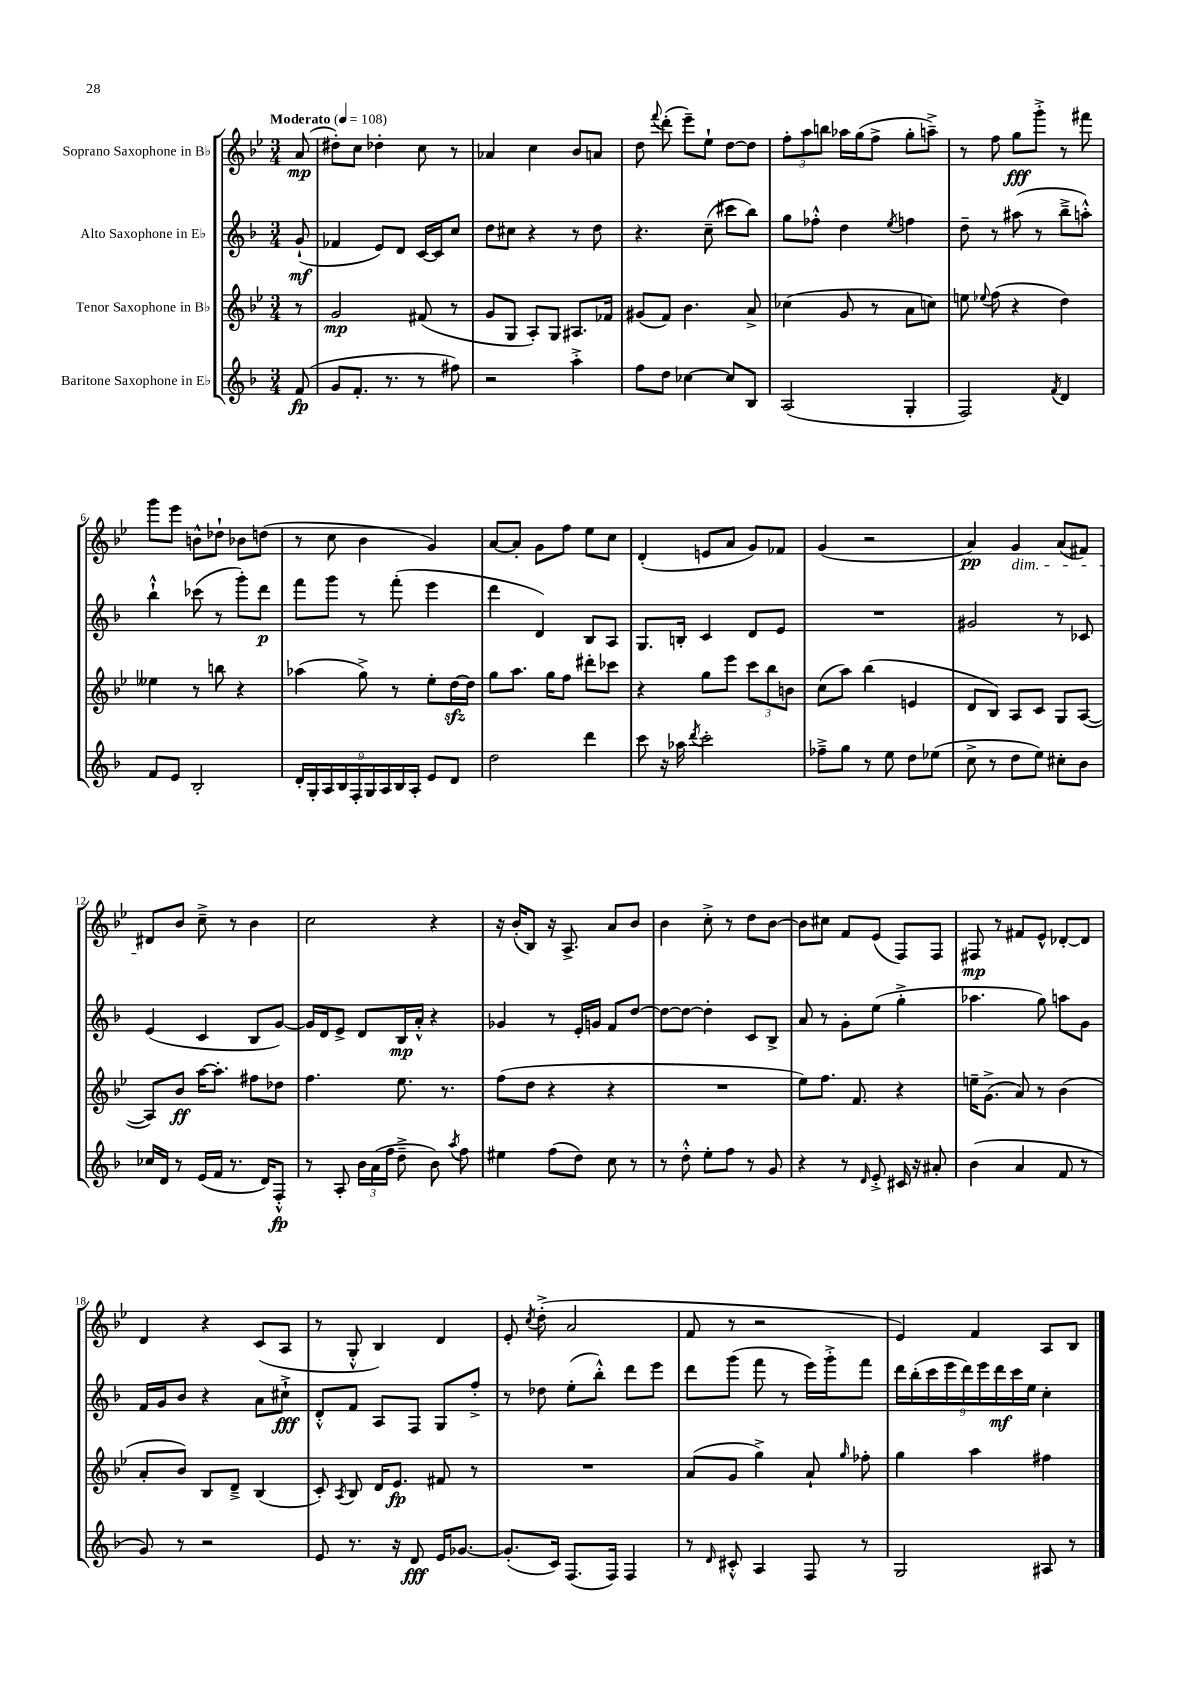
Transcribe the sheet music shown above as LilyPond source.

<<
\new StaffGroup <<
\new Staff = "s0" \with { instrumentName = "Soprano Saxophone in Bb" } {
    \clef treble \key bes \major \numericTimeSignature \time 3/4 \partial 8 \tempo "Moderato" 4 = 108
    \autoBeamOff a'8\mp( |
    dis''8[-.) c''8] des''4-. c''8 r8 |
    aes'4 c''4 bes'8[ a'8] |
    d''8 \appoggiatura { f'''8 } d'''8-.( ees'''8[--) ees''8]-! d''8[~ d''8] |
    \tuplet 3/2 { f''8[-. a''8 b''8] } aes''16[ g''16( f''8]-> g''8[-. a''8]--->) |
    r8 f''8 g''8[\fff g'''8]-.-> r8 fis'''8 |
    g'''8[ ees'''8] b'8[-^ des''8]-! bes'8[ d''8]( |
    r8 c''8 bes'4 g'4) |
    a'8[~ a'8]-. g'8[ f''8] ees''8[ c''8] |
    d'4-.( e'8[ a'8] g'8[) fes'8] |
    g'4( r2 |
    a'4\pp) g'4\dim a'8[( fis'8]) |
    dis'8[\! bes'8] c''8---> r8 bes'4 |
    c''2 r4 |
    r16 bes'16[-.( bes8]) r16 a8.-> a'8[ bes'8] |
    bes'4 c''8-.-> r8 d''8[ bes'8]~ |
    bes'8[ cis''8] f'8[ ees'8]( f8[) f8] |
    fis8\mp r8 fis'8[ ees'8]-^ des'8[~-. des'8] |
    d'4 r4 c'8[( a8] |
    r8 g8-.-^ bes4) d'4 |
    ees'8-. \acciaccatura { c''8 } d''8-.->( a'2 |
    f'8 r8 r2 |
    ees'4) f'4 a8[ bes8] \bar "|." |
}
\new Staff = "s1" \with { instrumentName = "Alto Saxophone in Eb" } {
    \clef treble \key f \major \numericTimeSignature \time 3/4 \partial 8
    \autoBeamOff g'8-!\mf( |
    fes'4 e'8[) d'8] c'16[~ c'16 c''8] |
    d''8[ cis''8] r4 r8 d''8 |
    r4. c''8--( cis'''8[ bes''8]) |
    g''8[ fes''8]-.-^ d''4 \acciaccatura { e''8 } f''4 |
    d''8-- r8 ais''8( r8 bes''8[---> a''8]-.-^) |
    bes''4-!-^ ces'''8( r8 g'''8[-.) d'''8]\p |
    f'''8[ g'''8] r8 f'''8-.( e'''4 |
    d'''4 d'4) bes8[ a8] |
    g8.[ b16]-. c'4 d'8[ e'8] |
    R2. |
    gis'2 r8 ces'8 |
    e'4( c'4 bes8[ g'8]~) |
    g'16[ d'16 e'8]-> d'8[ bes16\mp a'16]-.-^ r4 |
    ges'4 r8 e'16[-. g'16] f'8[ d''8]~ |
    d''8[~ d''8]~ d''4-. c'8[ bes8]-> |
    a'8 r8 g'8[-. e''8]( g''4-.-> |
    aes''4. g''8) a''8[ g'8] |
    f'16[ g'16 bes'8] r4 a'8[ cis''8]-!->\fff |
    d'8[-.-^ f'8] a8[ f8] g8[ f''8]-.-> |
    r8 des''8 e''8[-.( bes''8]-.-^) d'''8[ e'''8] |
    d'''8[ g'''8]( f'''8 r8 e'''16[) g'''16-.-> f'''8] |
    \tuplet 9/8 { d'''16[ bes''16-.( c'''16 e'''16 d'''16) e'''16 d'''16\mf c'''16 e''16] } c''4-. \bar "|." |
}
\new Staff = "s2" \with { instrumentName = "Tenor Saxophone in Bb" } {
    \clef treble \key bes \major \numericTimeSignature \time 3/4 \partial 8
    \autoBeamOff r8 |
    g'2\mp fis'8( r8 |
    g'8[ g8] a8[-.) g8] ais8.[ fes'16] |
    gis'8[( f'8]) bes'4. a'8-> |
    ces''4( g'8 r8 a'8[ c''8]) |
    e''8 \appoggiatura { ees''8 } f''8( r4 d''4) |
    eeses''4 r8 b''8 r4 |
    aes''4( g''8->) r8 ees''8[-. d''16~\sfz d''16] |
    g''8[ a''8.] g''16[ f''8] dis'''8[-. ces'''8] |
    r4 g''8[ ees'''8] \tuplet 3/2 { c'''8[ bes''8 b'8] } |
    c''8[( a''8]) bes''4( e'4 |
    d'8[ bes8]) a8[ c'8] g8[ a8]~( |
    a8[) bes'8]\ff a''16[~ a''8.]-. fis''8[ des''8] |
    f''4. ees''8. r8. |
    f''8[( d''8] r4 r4 |
    R2. |
    ees''8[) f''8.] f'8. r4 |
    e''16[-- g'8.]->( a'8) r8 bes'4( |
    a'8[-. bes'8]) bes8[ d'8]---> bes4( |
    c'8-.) \acciaccatura { a8 } bes8 d'16[ ees'8.]\fp fis'8 r8 |
    R2. |
    a'8[( g'8] g''4->) a'8-! \grace { g''16 } fes''8-. |
    g''4 a''4 fis''4 \bar "|." |
}
\new Staff = "s3" \with { instrumentName = "Baritone Saxophone in Eb" } {
    \clef treble \key f \major \numericTimeSignature \time 3/4 \partial 8
    \autoBeamOff f'8\fp( |
    g'8[ f'8.]-. r8. r8 fis''8) |
    r2 a''4-.-> |
    f''8[ d''8] ces''4~ ces''8[ bes8] |
    a2( g4-. |
    f2) \acciaccatura { f'8 } d'4 |
    f'8[ e'8] bes2-. |
    \tuplet 9/8 { d'16[-. g16-. a16 bes16 f16-. g16 a16 bes16 a16]-. } e'8[ d'8] |
    d''2 d'''4 |
    c'''8 r16 aes''16 \acciaccatura { d'''8 } c'''2-. |
    fes''8[---> g''8] r8 e''8 d''8[ ees''8]( |
    c''8-> r8 d''8[ e''8]) cis''8[-. bes'8] |
    ces''16[ d'16] r8 e'16[( f'16] r8. d'16[) f8]-.-^\fp |
    r8 a8-. \tuplet 3/2 { bes'16[ a'16( f''16] } d''8---> bes'8) \acciaccatura { a''8 } f''8 |
    eis''4 f''8[( d''8]) c''8 r8 |
    r8 d''8-.-^ e''8[-. f''8] r8 g'8 |
    r4 r8 \grace { d'16 } e'8-.-> cis'16 r16 ais'8-. |
    bes'4( a'4 f'8 r8 |
    g'8) r8 r2 |
    e'8 r8. r16 d'8\fff e'16[ ges'8.]~ |
    ges'8.[-.( c'16]) f8.[( f16]) f4 |
    r8 \grace { d'16 } cis'8-.-^ a4 f8 r8 |
    g2 ais8 r8 \bar "|." |
}
>>
>>
